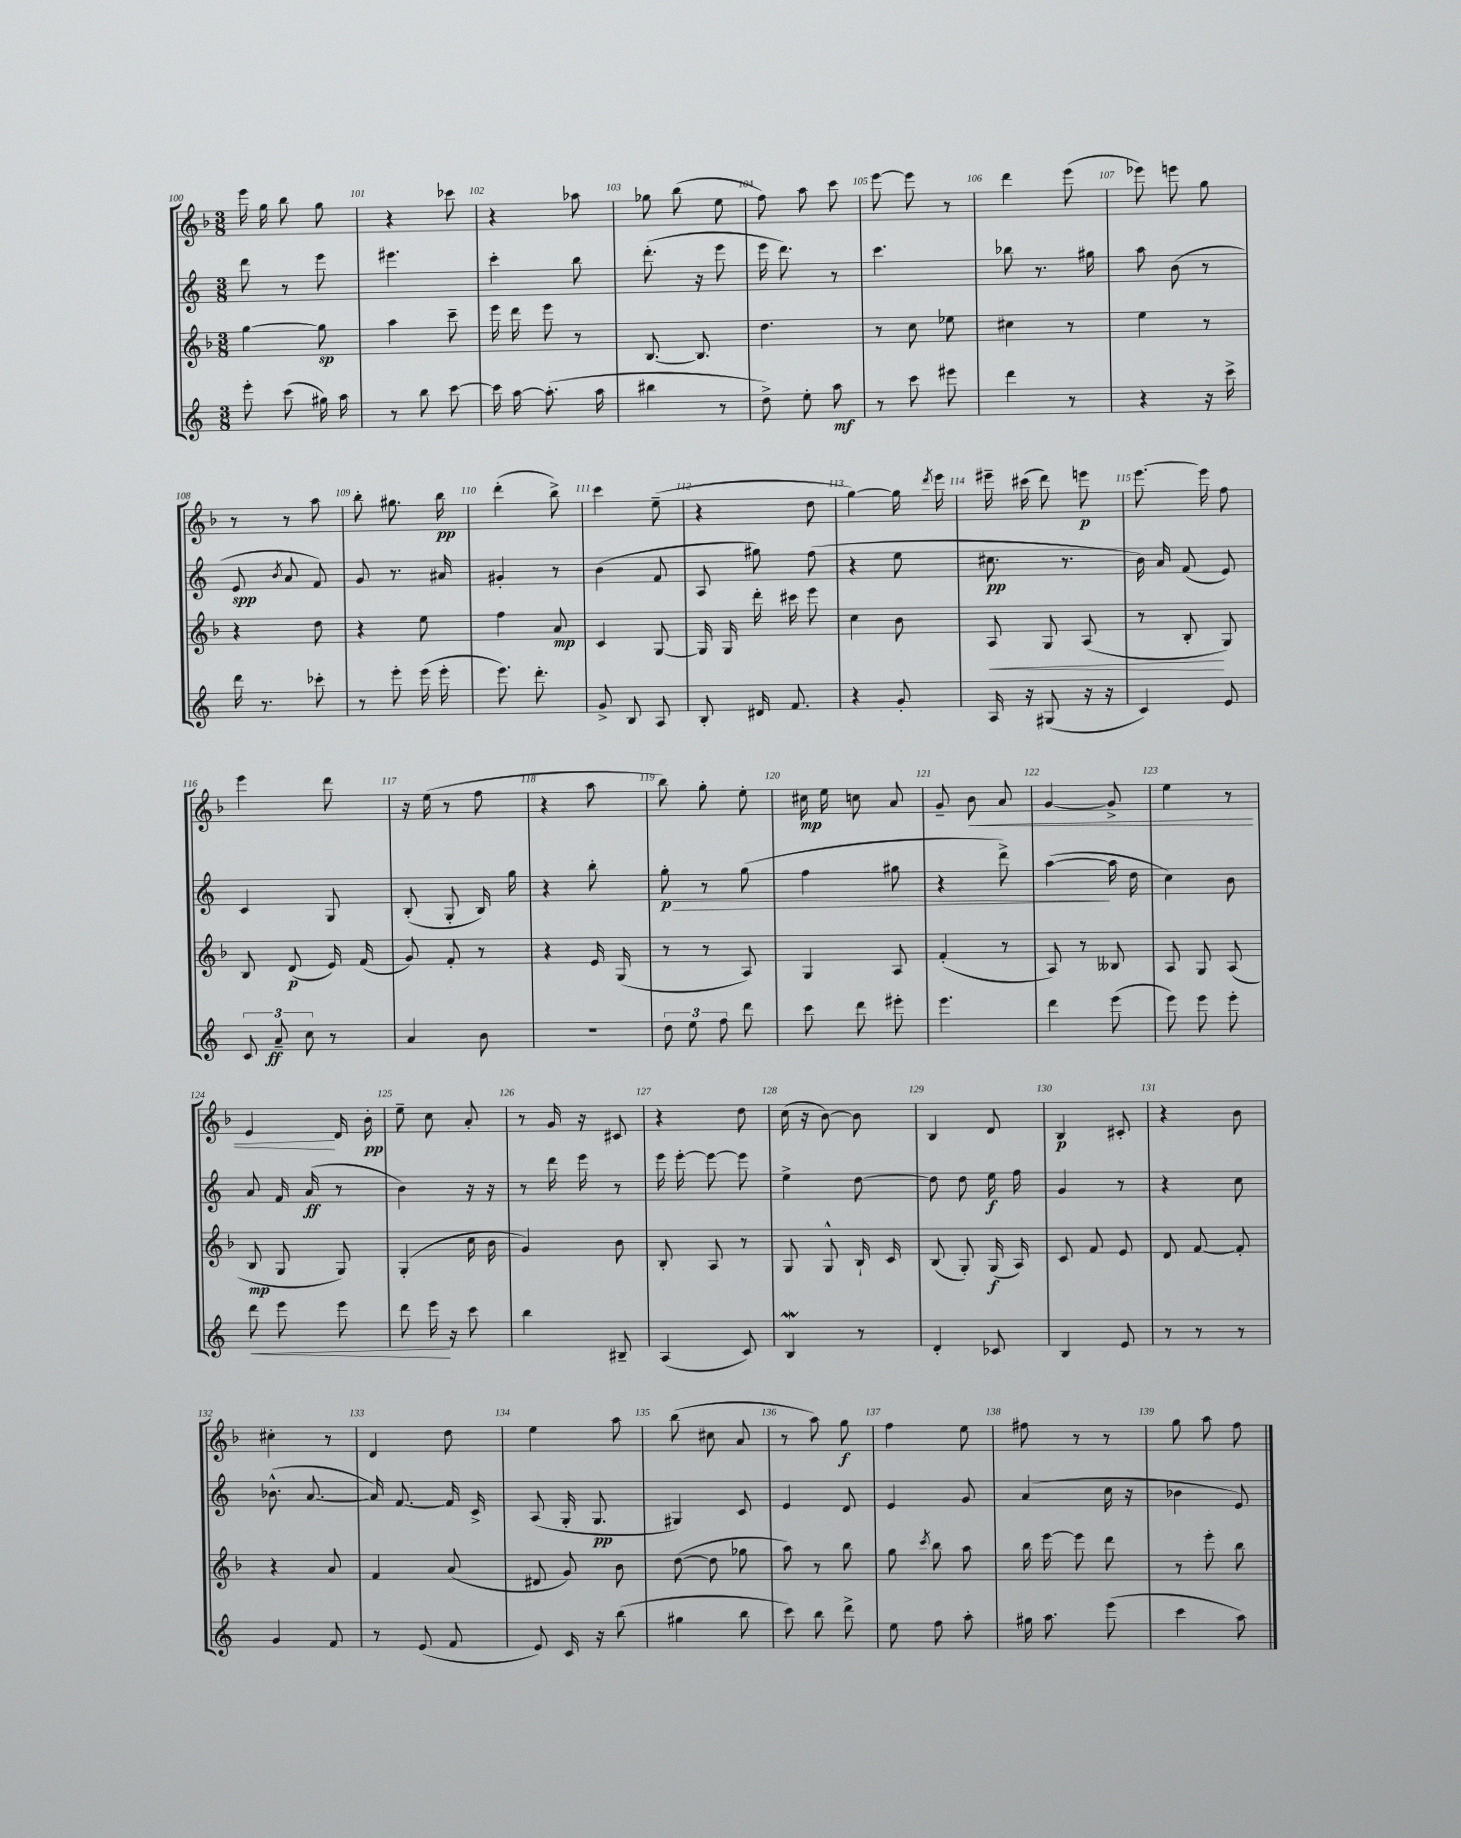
<<
\new StaffGroup <<
\new Staff = "s0" {
    \clef treble \key f \major \numericTimeSignature \time 3/8
    \autoBeamOff e'''16 g''16 bes''8 g''8 |
    r4 ces'''8 |
    r4 aes''8 |
    ges''8 bes''8( e''8 |
    f''8) a''8 c'''8 |
    e'''8~ e'''8 r8 |
    d'''4 e'''8( |
    ees'''8) e'''8 g''8 |
    r8 r8 a''8 |
    bes''8-. gis''8. bes''16\pp |
    d'''4-.( bes''8->) |
    c'''4 e''8--( |
    r4 d''8 |
    g''4~) g''16 \acciaccatura { d'''8 } e'''16 |
    eis'''16-- cis'''16( d'''8) e'''8\p |
    e'''8.~ e'''16 f''8 |
    e'''4 d'''8 |
    r16 e''16( r8 f''8 |
    r4 a''8 |
    bes''8) g''8-. e''8-. |
    cis''16\mp e''16 c''8 a'8 |
    g'8-- bes'8\< a'8 |
    g'4~ g'8-> |
    e''4 r8 |
    e'4\! d'16 bes'16-.\pp |
    e''8-- c''8 a'8-. |
    r8 g'16 r16 cis'8 |
    r4 d''8 |
    c''16( r16 bes'8~) bes'8 |
    bes4 d'8 |
    bes4\p cis'8-. |
    r4 bes'8 |
    cis''4-. r8 |
    d'4 d''8 |
    e''4 a''8 |
    bes''8( cis''8 a'8 |
    r8 a''8) g''8\f |
    f''4 e''8 |
    fis''8 r8 r8 |
    g''8 a''8 f''8 \bar "|." |
}
\new Staff = "s1" {
    \clef treble \key c \major \numericTimeSignature \time 3/8
    \autoBeamOff d'''8 r8 e'''8 |
    eis'''4. |
    c'''4-. b''8 |
    d'''8.-.( r16 e'''8 |
    e'''16 d'''8.) r8 |
    c'''4. |
    bes''8 r8. gis''16 |
    a''8 b'8( r8 |
    e'8\spp \acciaccatura { b'8 } a'8 f'8) |
    g'8 r8. ais'16 |
    gis'4-. r8 |
    b'4( f'8 |
    a8 gis''8) f''8( |
    r4 e''8 |
    cis''8.\pp r8. |
    b'16) a'16 f'8( e'8) |
    c'4 g8 |
    b8-.( g8-. b16) g''16 |
    r4 b''8-. |
    g''8-.\p\> r8 g''8( |
    f''4 gis''8 |
    r4 d'''8->) |
    a''4~\!( a''16 d''16 |
    c''4) b'8 |
    a'8 f'16 a'16\ff( r8 |
    b'4) r16 r16 |
    r8 d'''16 e'''16 r8 |
    e'''16 e'''16~-. e'''8~ e'''8 |
    e''4-> d''8~ |
    d''8 d''8 e''16\f f''16 |
    g'4 r8 |
    r4 c''8 |
    bes'8.-^( a'8.~ |
    a'16) f'8.~ f'16 c'16-> |
    a8( g16-. g8.\pp |
    gis4) c'8 |
    e'4 d'8 |
    e'4 g'8 |
    a'4( c''16 r16 |
    bes'4 e'8) \bar "|." |
}
\new Staff = "s2" {
    \clef treble \key f \major \numericTimeSignature \time 3/8
    \autoBeamOff g''4~ g''8\sp |
    a''4 c'''8-- |
    e'''16 d'''16 e'''8 r8 |
    bes8.~ bes8. |
    d''4. |
    r8 c''8 ees''8 |
    cis''4 r8 |
    e''4 r8 |
    r4 d''8 |
    r4 e''8 |
    f''4 a'8\mp |
    c'4 g8~ |
    g16 g16 d'''16-. cis'''16 e'''8 |
    c''4 bes'8 |
    a8\< g8 a8( |
    r8 bes8-.\! g8) |
    bes8 d'8\p( e'16) f'16( |
    g'8) f'8-. r8 |
    r4 e'16 g16( |
    r8 r8 a8) |
    g4 a8 |
    f'4-.( r8 |
    a8) r8 beses8 |
    a8 g8 a8( |
    bes8\mp g8 g8) |
    g4-.( c''16 bes'16 |
    g'4) bes'8 |
    bes8-. a8 r8 |
    g8 g8-^ bes16-! c'16 |
    bes8( g8-.) g16\f( a16) |
    c'8 f'8 e'8 |
    d'8 f'8~ f'8-. |
    r4 a'8 |
    f'4 a'8( |
    dis'8 g'8) bes'8 |
    d''8~( d''8 ges''8 |
    a''8) r8 bes''8 |
    g''8 \acciaccatura { c'''8 } bes''8 a''8 |
    bes''16 e'''16~ e'''8 d'''8 |
    r8 e'''8-. bes''8 \bar "|." |
}
\new Staff = "s3" {
    \clef treble \key c \major \numericTimeSignature \time 3/8
    \autoBeamOff e'''8-. c'''8( gis''16) a''16 |
    r8 b''8 c'''8~ |
    c'''16 a''16~ a''8.-.( a''16 |
    bis''4 r8 |
    d''8->) e''8-. a''8\mf |
    r8 c'''8 eis'''8 |
    d'''4 r8 |
    r4 r16 c'''16-> |
    d'''16 r8. ces'''8-. |
    r8 e'''8-. e'''16( e'''16-. |
    e'''8.) d'''8.-. |
    g'8-> b8 a8 |
    b8-. dis'16 f'8. |
    r4 g'8-. |
    a16 r16 gis8( r16 r16 |
    c'4) e'8 |
    \tuplet 3/2 { c'8 a'8--\ff c''8 } r8 |
    a'4 b'8 |
    R4. |
    \tuplet 3/2 { d''8 e''8 f''8 } d'''8 |
    c'''8 d'''8 eis'''8-. |
    e'''4. |
    d'''4 e'''8( |
    e'''8) e'''8 e'''8-. |
    d'''8\< e'''8 e'''8 |
    d'''8 e'''16\! r16 c'''8 |
    b''4 bis8-- |
    a4( c'8) |
    b4\mordent r8 |
    d'4-. ces'8 |
    b4 e'8 |
    r8 r8 r8 |
    g'4 f'8 |
    r8 e'8( f'8 |
    e'8) c'16 r16 b''8( |
    gis''4 b''8 |
    c'''8) b''8 d'''8-> |
    e''8 f''8 a''8-. |
    gis''16 a''8. e'''8( |
    c'''4 a''8) \bar "|." |
}
>>
>>
\layout { \context { \Score currentBarNumber = #100 \override BarNumber.break-visibility = ##(#f #t #t) barNumberVisibility = #all-bar-numbers-visible } }
